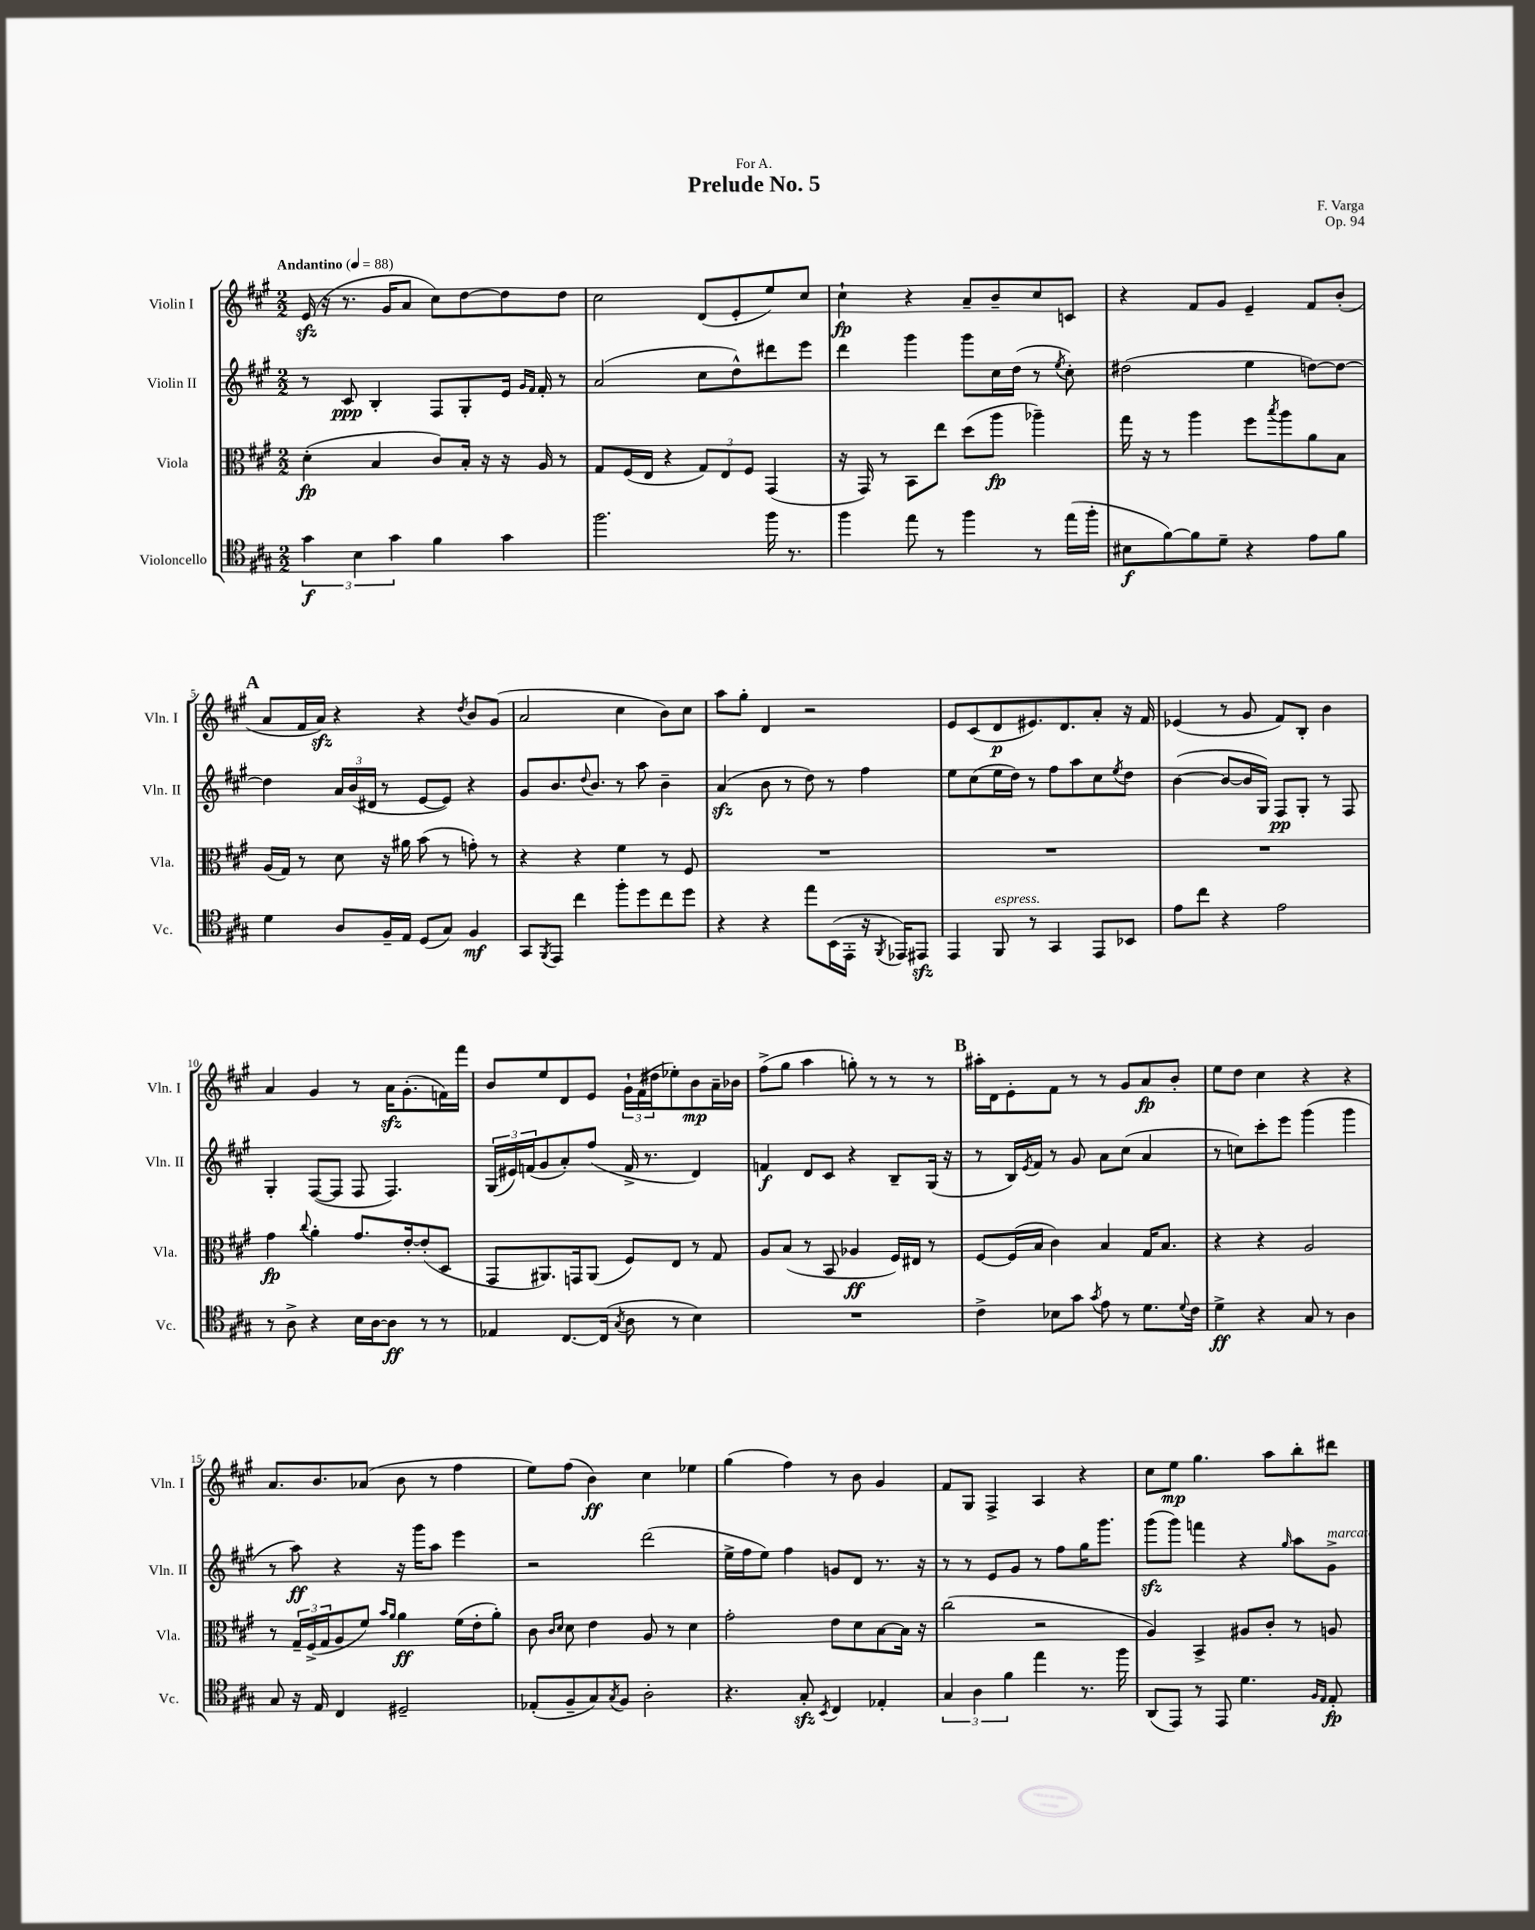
\header { title = "Prelude No. 5" composer = "F. Varga" dedication = "For A." opus = "Op. 94" }
<<
\new StaffGroup <<
\new Staff = "s0" \with { instrumentName = "Violin I" shortInstrumentName = "Vln. I" } {
    \clef treble \key a \major \numericTimeSignature \time 2/2 \tempo "Andantino" 4 = 88
    e'16\sfz( r16 r8. gis'16 a'8 cis''8) d''8~ d''8 d''8 |
    cis''2 d'8( e'8-. e''8) cis''8 |
    cis''4-!\fp r4 a'8-- b'8-- cis''8 c'8 |
    r4 fis'8 gis'8 e'4-- fis'8 b'8-.( |
    \mark \markup { \bold "A" } a'8 fis'16 a'16\sfz) r4 r4 \acciaccatura { d''8 } b'8 gis'8( |
    a'2 cis''4 b'8) cis''8 |
    a''8 gis''8-. d'4 r2 |
    e'8 cis'8( d'8\p eis'8.) d'8. a'8-. r16 fis'16 |
    ees'4( r8 gis'8 fis'8) b8-. b'4 |
    a'4 gis'4 r8 a'16\sfz gis'8.-.( f'16) fis'''16 |
    b'8 e''8 d'8 e'8 \tuplet 3/2 { gis'16-! fis'16( dis''16 } ees''8-.) b'8\mp a'16-- bes'16 |
    fis''8->( gis''8 a''4 g''8-.) r8 r8 r8 |
    \mark \markup { \bold "B" } ais''16-. d'16 e'8-. fis'8 r8 r8 gis'8 a'8\fp b'8-. |
    e''8 d''8 cis''4 r4 r4 |
    a'8. b'8. aes'8( b'8 r8 fis''4 |
    e''8) fis''8( b'4\ff) cis''4 ees''4 |
    gis''4( fis''4) r8 b'8 gis'4 |
    fis'8 gis8 fis4-> a4 r4 |
    cis''8 e''8\mp gis''4. a''8 b''8-. dis'''8 \bar "|." |
}
\new Staff = "s1" \with { instrumentName = "Violin II" shortInstrumentName = "Vln. II" } {
    \clef treble \key a \major \numericTimeSignature \time 2/2
    r8 cis'8\ppp b4-. fis8 gis8-. e'16 \grace { gis'16 fis'16 } fis'16-. r8 |
    a'2( cis''8 d''8-^) dis'''8 e'''8 |
    d'''4 gis'''4 gis'''8 cis''16 d''16( r8 \acciaccatura { e''8 } cis''8-.) |
    dis''2( e''4 d''8~) d''8~ |
    \mark \markup { \bold "A" } d''4 \tuplet 3/2 { a'16 b'16( dis'16 } r8 e'8~ e'8) r4 |
    gis'8 b'8. \appoggiatura { d''8 } b'8. r8 a''8 b'4-- |
    a'4\sfz( b'8 r8 d''8) r8 fis''4 |
    e''8 cis''8( e''16 d''16) r8 fis''8 a''8 cis''8 \acciaccatura { e''8 } d''8 |
    b'4~( b'8~ b'16 gis16) fis8\pp gis8-. r8 fis8 |
    gis4-. fis8~( fis8 fis8 fis4.) |
    \tuplet 3/2 { gis16( eis'16) f'16( } gis'8 a'8-.) fis''8( f'16-> r8. d'4) |
    f'4\f d'8 cis'8 r4 b8-- gis16( r16 |
    \mark \markup { \bold "B" } r8 b16) \acciaccatura { e'8 } fis'16 r8 gis'8 a'8 cis''8( a'4 |
    r8 c''8) cis'''8-. e'''8 gis'''4( gis'''4 |
    r8 a''8\ff) r4 r16 gis'''16 a''8 e'''4 |
    r2 d'''2( |
    e''16-> fis''16 e''8) fis''4 g'8 d'8 r8. r16 |
    r8 r8 e'8 gis'8 r8 fis''8 gis''16 gis'''8. |
    gis'''8\sfz( gis'''8) f'''4 r4 \grace { gis''16 } a''8 gis'8->^\markup { \italic "marcato" } \bar "|." |
}
\new Staff = "s2" \with { instrumentName = "Viola" shortInstrumentName = "Vla." } {
    \clef alto \key a \major \numericTimeSignature \time 2/2
    d'4-.\fp( b4 cis'8) b16-. r16 r16 a16 r8 |
    gis8 fis16( e16 r4 \tuplet 3/2 { gis8) e8 fis8 } gis,4( |
    r16 gis,16) r8 b,8 e''8 d''8( a''8\fp aes''4--) |
    gis''16 r16 r8 a''4 fis''8 \acciaccatura { b''8 } a''8 a'8 b8 |
    \mark \markup { \bold "A" } a16( gis16) r8 d'8 r16 ais'16 b'8( r8 g'8-.) r8 |
    r4 r4 fis'4 r8 fis8 |
    R1 |
    R1 |
    R1 |
    gis'4\fp \appoggiatura { cis''8 } a'4-. gis'8. e'16~-. e'8-.( d8 |
    gis,8 ais,8.) g,16 ais,8( fis8) e8 r8 gis8 |
    a8 b8( r8 b,8 aes4\ff fis16) eis16 r8 |
    \mark \markup { \bold "B" } fis8~ fis16( b16 cis'4) b4 gis16 b8. |
    r4 r4 a2 |
    r8 \tuplet 3/2 { gis16-- fis16->( gis16 } a8 fis'8) \grace { b'16 a'16 } a'4\ff fis'16( e'16-. a'8-.) |
    cis'8 \grace { cis'16 d'16 } d'8 e'4 a8 r8 d'4 |
    gis'2-. e'8 d'8 b8~ b16 r16 |
    cis''2( r2 |
    a4) b,4-> ais8 cis'8-. r8 a8 \bar "|." |
}
\new Staff = "s3" \with { instrumentName = "Violoncello" shortInstrumentName = "Vc." } {
    \clef tenor \key a \major \numericTimeSignature \time 2/2
    \tuplet 3/2 { gis'4\f b4 gis'4 } fis'4 gis'4 |
    fis''2. fis''16 r8. |
    fis''4 e''8 r8 fis''4 r8 e''16( fis''16-. |
    bis8\f fis'8~) fis'8 d'8-- r4 e'8 fis'8 |
    \mark \markup { \bold "A" } d'4 a8 fis16-- e16 d8( gis8) fis4\mf |
    gis,8 \acciaccatura { fis,8 } e,8 cis''4 fis''8-. d''8 cis''8 d''8 |
    r4 r4 e''8 b,16( e,16-. r16 \acciaccatura { fis,8 } ees,16) eis,8\sfz |
    e,4 fis,8^\markup { \italic "espress." } r8 gis,4 e,8 bes,8 |
    e'8 cis''8 r4 e'2 |
    r8 a8-> r4 b16 a16~ a8\ff r8 r8 |
    ees4 cis8.~ cis16( \acciaccatura { gis8 } a8 r8 b4) |
    R1 |
    \mark \markup { \bold "B" } cis'4-> bes8 gis'8 \acciaccatura { gis'8 } e'8 r8 d'8. \appoggiatura { d'8 } cis'16 |
    d'4->\ff r4 gis8 r8 a4 |
    gis8 r16 e16 cis4 dis2-- |
    ees8-.( fis8-- gis8) \acciaccatura { gis8 } fis8 a2-. |
    r4. gis8-.\sfz \acciaccatura { b,8 } cis4 ees4-. |
    \tuplet 3/2 { gis4 a4 fis'4 } e''4 r8. fis''16 |
    a,8( e,8) r8 e,8 d'4. \grace { fis16 e16 } e8-.\fp \bar "|." |
}
>>
>>
